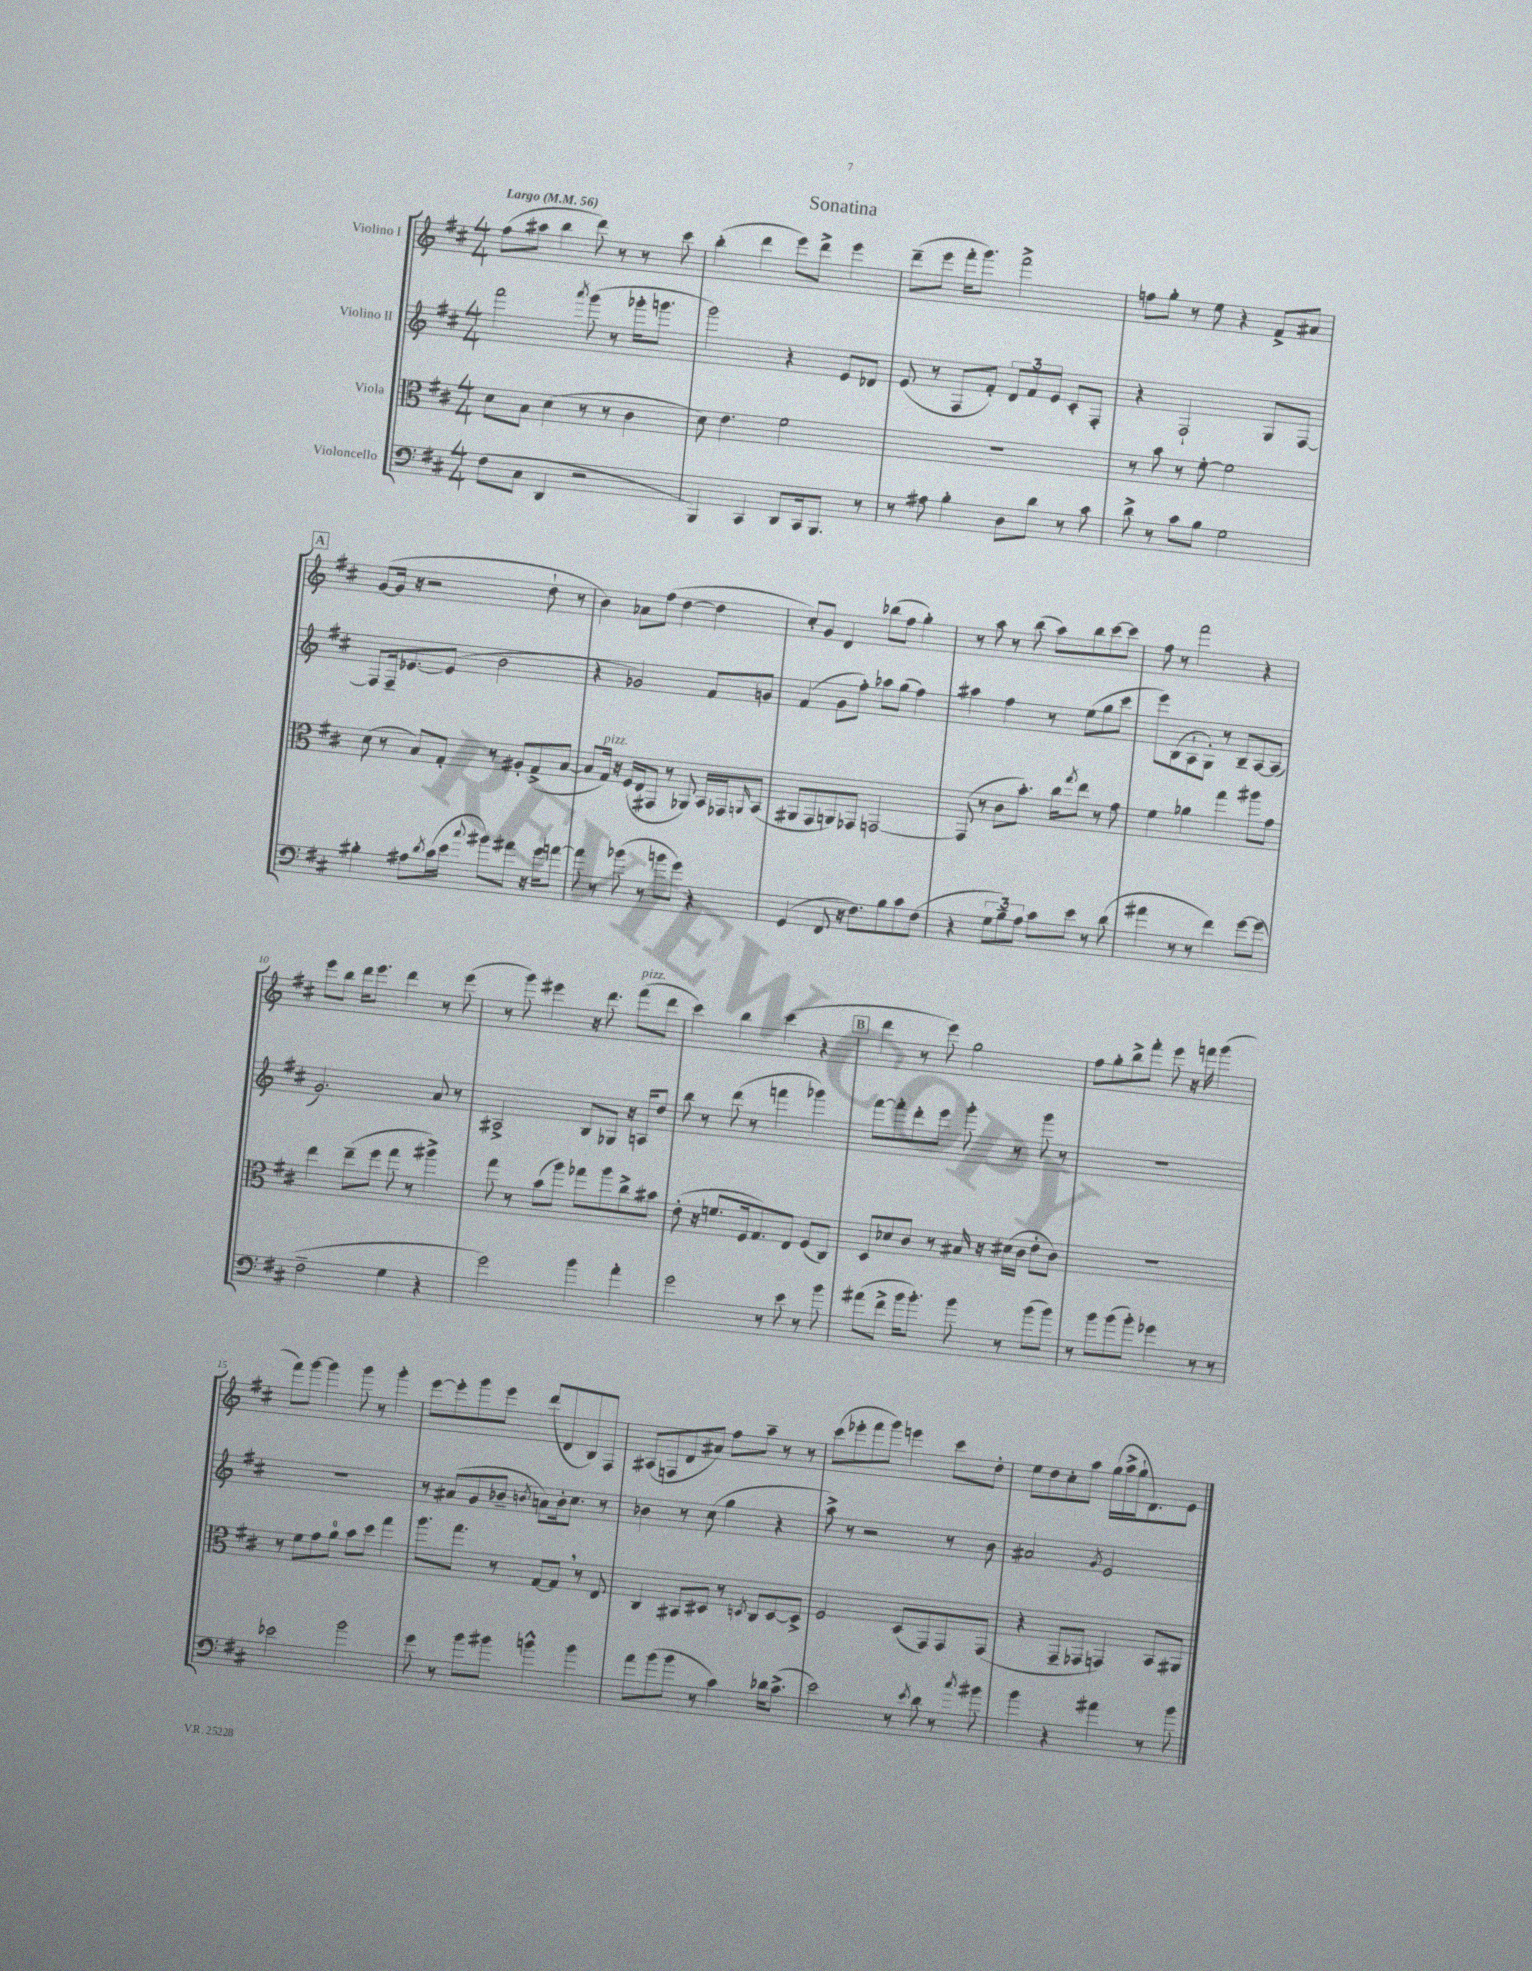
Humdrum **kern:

**kern	**kern	**kern	**kern
*staff4	*staff3	*staff2	*staff1
*clefF4	*clefC3	*clefG2	*clefG2
*k[f#c#]	*k[f#c#]	*k[f#c#]	*k[f#c#]
*M4/4	*M4/4	*M4/4	*M4/4
*MM56	*MM56	*MM56	*MM56
(8F#\L	8d\L	2fff#\	(8ff#\L
8C#\J	8B\J	.	8aa#\J
4DD/	(4d\	.	4bb\
.	.	8qaaa/	.
2r	8r	(8ggg\	8ddd\)
.	8r	8r	8r
.	4c#\	16ggg-'\LK	8r
.	.	8.ggg\J	.
.	.	.	8ccc#\
=	=	=	=
4BBB/)	8d\)	2ggg\)	(4bb'\
.	4.e\	.	.
4CC#/	.	.	4ddd\
8DD/L	2f#\	4r	8eee\L)
16CC#/k	.	.	8ddd^\J
8.BBB/J	.	.	.
.	.	8e/L	4eee\
8r	.	8d-/J	.
=	=	=	=
8r	1r	(8e/	(8ddd~\L
8A#\	.	8r	8eee\J
4B'\	.	8F#/L	16fff#'\LK
.	.	.	8.ggg\J)
.	.	8f#'/J)	.
8D\L	.	12d/L	2fff#^\
.	.	12f#/	.
8d\J	.	.	.
.	.	12e/J	.
8r	.	8c#'/L	.
8c#\	.	8F#'/J	.
=	=	=	=
8d^\	8r	4r	8ff\L
8r	8b\	.	8gg'\J
8c#\L	8r	2F#`/	8r
8B\J	[8f#'\	.	8ee\
2G\	2f#\]	.	4r
.	.	8G/L	8f#^/L
.	.	[8F#/J	8a#/J
=	=	=	=
4B#'\	(8d\	8F#/]L	([8g/L
.	8r	16F#~/k	16g/]Jk
.	.	[8.e-/	16r
8A#\L	8B/L)	.	2r
8qd/	.	.	.
(16c#\L	8G'/J	(8e-/]J	.
16e\JJ	.	.	.
8qqcc#/	.	.	.
8b#\L)	8r	2b\	.
8a#\J	8A#'/L	.	.
16r	(8G^/	.	8dd`\
16g\LK	.	.	.
[8a\J	[8B/J	.	8r
=	=	=	=
8a\]	8B/]L	4r	4b\)
8r	16G/Jk)	.	.
.	16r	.	.
(8b-\	(16F#/LL	2g-/)	8a-\L
.	16E/J	.	.
8r	8GG#/J	.	(8ff#\J
8b\L	8r	.	[4dd\
8g\J)	8AA-/)	.	.
4r	16BB/LL	8f#/L	4dd\]
.	16GG-/J	.	.
.	16qqAA/	.	.
.	(8BB/J	8g/J	.
=	=	=	=
(4GG/	8AA#/L	(4f#/	8cc#'/L)
.	8GG/	.	8g/J
8FF#/	8AA/)	8g\L	4d/
16r	8GG-/J	8ff#'\J)	.
8.F#\L)	.	.	.
.	[2GG/	8aa-\L	(8bb-\L
8B\	.	(8gg\J	8ff#\J
8c#\	.	4ff#\)	4gg'\)
(8F#\J	.	.	.
=	=	=	=
4r	(8GG/]	4aa#\	8r
.	8r	.	8aa\
12G\L	8c#\L	4ff#\	8r
12B~\)	.	.	.
.	8.b'\J)	.	(8bb\
12A\J	.	.	.
8c#\L	.	8r	8aa\L)
.	16cc#\LK	.	.
.	8qgg/	.	.
8e\J	8ee\J	(8ee\L	8bb\
8r	8r	8gg\	[8ccc#\
(8d\	8g\	8ccc#\J	8ccc#\]J
=	=	=	=
4a#\	4f#\	8eee\L)	8ff#\
.	.	(8B\	8r
8r	4a-\	8A`\	2fff#\
8r	.	8G'\J)	.
4f#\)	4gg\	8r	.
.	.	8B~/L	.
[8g\L	8aa#\L	[8A/	4r
(8g\]J	8g\J	(8A/]J	.
=	=	=	=
2F#~\	4ee\	2.g/)	8eee\L
.	.	.	8bb\J
.	(8ee~\L	.	16ddd\LK
.	.	.	8.eee\J
.	8ff#\J	.	.
4G\	8gg\	.	4ddd\
.	8r	.	.
4r	4aa#^\)	8a/	8r
.	.	8r	(8eee\
=	=	=	=
2g\)	8gg\	2A#^/	8r
.	8r	.	8ggg\)
.	(8b\L	.	4eee#\
.	8aa\J)	.	.
4b\	8gg-\L	8B/L	16r
.	.	.	8.ddd\
.	8aa\	8G-/J	.
4a'\	8cc#^\	16r	(8fff#\L
.	.	16A/LK	.
.	8b#\J	8dd/J	8ddd\J
=	=	=	=
2g\	(8e'\	8bb\	4ccc#\)
.	16r	8r	.
.	8.f/L	.	.
.	.	(8ddd\	4bb\
.	16F#/k	8r	.
.	8.G/)	.	.
8r	.	4fff\	(4ccc#\
8e\	8E/J	.	.
8r	(8F#/L	4ggg-\)	4r
8b\	8C#/J)	.	.
=	=	=	=
(8a#\L	8D/L	[8fff#\L	4ddd\
8f#^\J	8d-/	8fff#'\]	.
16b\LK	8c#/J	8ddd'\	8r
8.b'\J)	.	.	.
.	8r	8eee\J	8eee\)
8b\	16B#/	8ggg'\	2gg\
.	16r	.	.
8r	(16d#\LL	8r	.
.	16c#\JJ	.	.
(8b\L	8e'\L	8ggg\	.
8b\J)	8c#\J)	8r	.
=	=	=	=
8r	1r	1r	8ff#\L
8b\L	.	.	8gg'\
(8b\	.	.	8bb^\
8b'\J)	.	.	8fff#'\J
4g-\	.	.	8eee\
.	.	.	16r
.	.	.	16fff\
8r	.	.	(4ggg\
8r	.	.	.
=	=	=	=
2e-\	8r	1r	8fff#\L)
.	8f#\L	.	[8ggg\J
.	8g\	.	4ggg\]
.	8a\J	.	.
2b\	8b\L	.	8ggg\
.	8dd\J	.	8r
.	4gg\	.	4ggg'\
=	=	=	=
8g\	8.aa\L	8r	[8eee\L
8r	.	(8a#/L	8eee'\]
.	8.gg\J	.	.
8b\L	.	8g/	8ggg\
8b#\J	8r	8b-~/J	8eee\J
.	.	8qb/	.
4b^^\	[8G/L	8a\L)	(8ddd/L
.	8G/]J	16b'\k	8d/
.	.	8.cc#\J	.
4b\	8r	.	8B/)
.	8E/	8r	8F#/J
=	=	=	=
8a\L	4C#/	4b-\	(8A#/L
(8b\	.	.	8F/
8b\J	8BB#/L	8r	8d/
8r	8D#/J	(8cc#\	8a#/J)
4c#\)	8r	4gg\	8ff#\L
.	8qD/	.	.
.	8C#/L	.	8aa~\J
16d-\LK	[8D/	4r	8r
(8.c#^\J	.	.	.
.	8D^/]J	.	8r
=	=	=	=
2e\)	2F#/	8aa^\)	(8ccc#\L
.	.	8r	8eee-'\
.	.	2r	8fff#\
.	.	.	8ggg\J)
8r	(8D/L	.	4eee\
8qe/	.	.	.
8d\	8GG/)	.	.
8r	8GG/	8r	8ccc#\L
8qcc#/	.	.	.
8b#\	(8GG/J	8b\	8dd'\J
=	=	=	=
4b\	4r	2a#/	8ee\L
.	.	.	8dd\
4r	8GG~/L	.	8cc#'\
.	8GG-/J	.	8aa\J
.	.	8qg/	.
4a#\	4GG/)	2e/	(16gg\LL
.	.	.	16aa^\
.	.	.	16gg`\J
.	.	.	8.d\)
8r	8BB/L	.	.
8b\	8AA#/J	.	8e\J
==	==	==	==
*-	*-	*-	*-
